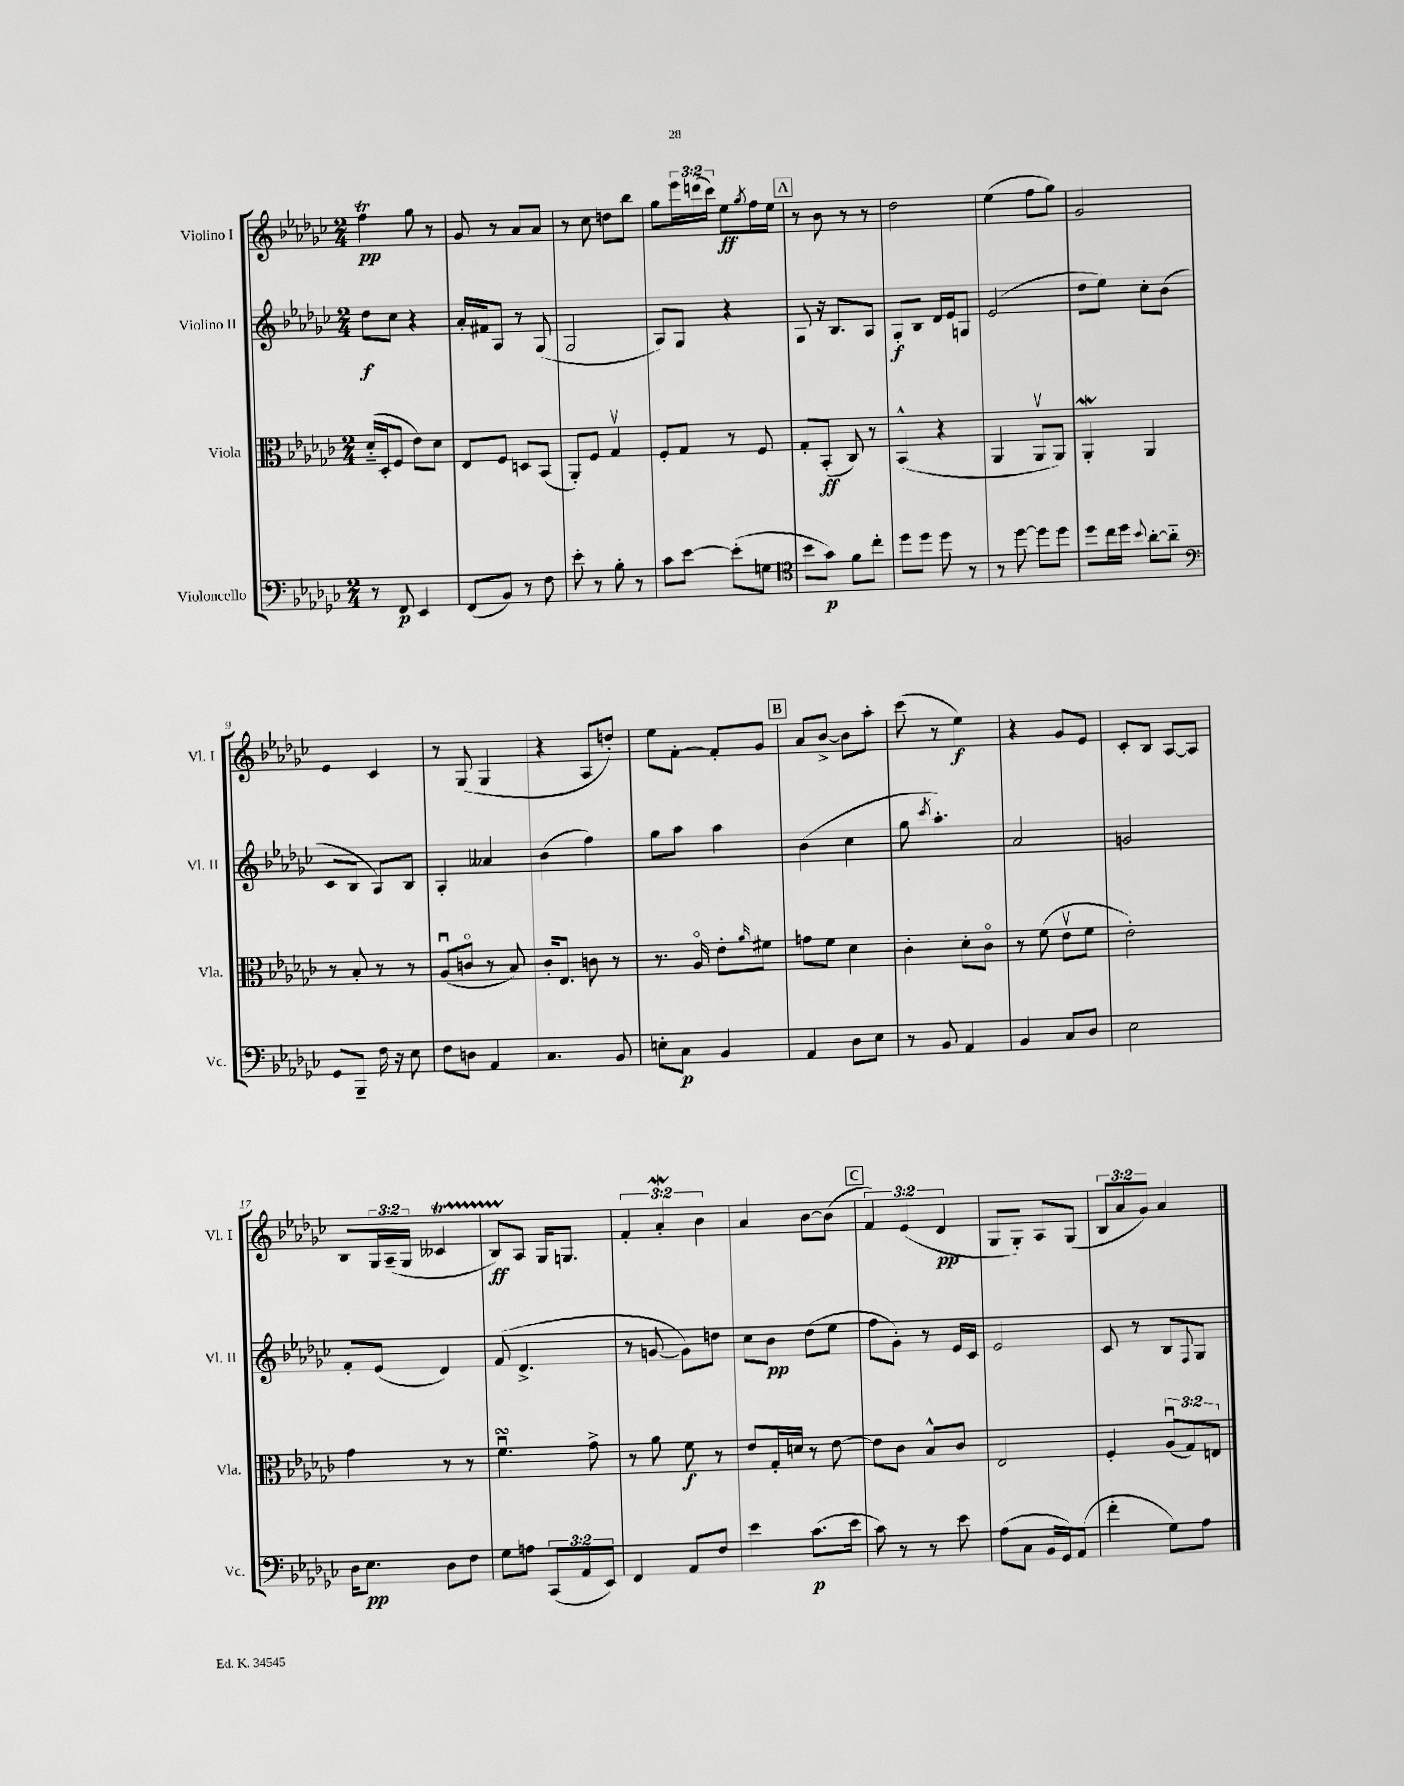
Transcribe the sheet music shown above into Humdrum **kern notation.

**kern	**kern	**kern	**kern
*staff4	*staff3	*staff2	*staff1
*clefF4	*clefC3	*clefG2	*clefG2
*k[b-e-a-d-g-c-]	*k[b-e-a-d-g-c-]	*k[b-e-a-d-g-c-]	*k[b-e-a-d-g-c-]
*M2/4	*M2/4	*M2/4	*M2/4
8r	(16d-'~	8dd-	4ff
.	16D-'	.	.
8FF	8F	8cc-	.
4EE-	8e-)	4r	8gg-
.	8d-	.	8r
=	=	=	=
(8FF	8E-	16a-'	8g-
.	.	16f#	.
8BB-)	8F	8A-	8r
8r	8D	8r	8a-
8F	(8BB-	(8G-	8a-
=	=	=	=
8e-'	8AA-')	2G-	8r
8r	8F	.	8cc-
8B-'	4G-v	.	8dd
8r	.	.	8bb-
=	=	=	=
8c-	8F'	8A-)	8gg-
[8e-	8G-	8G-	24eee-
.	.	.	(24ddd
.	.	.	24ccc-)
(8e-']	8r	4r	8ee-
.	.	.	8qgg-
8G	8F	.	16ff
.	.	.	16ee-
=	=	=	=
*clefC4	*	*	*
8b-	8G-'	8G-	8r
8g-)	(8BB-'	16r	8b-
.	.	8.B-	.
8f	8C-)	.	8r
8cc-'	8r	8A-	8r
=	=	=	=
8dd-	(4BB-^^	8G-'	2dd-
8dd-	.	8B-	.
8dd-	4r	16d-	.
.	.	16e-	.
8r	.	8G	.
=	=	=	=
8r	4AA-	(2e-	(4ee-
[8dd-	.	.	.
8dd-]	8AA-v	.	8ff
8dd-	8AA-)	.	8gg-)
=	=	=	=
8dd-	4AA-'	8dd-	2g-
16cc-	.	8ee-)	.
16dd-	.	.	.
8qqb-	.	.	.
[8a-'	4AA-	8cc-'	.
8a-'~]	.	(8b-	.
=	=	=	=
*clefF4	*	*	*
8GG-	8r	8c-	4e-
8BBB-~	8B-'	8B-	.
16F	8r	8A-)	4c-
16r	.	.	.
8E-	8r	8B-	.
=	=	=	=
8F	(8A-u	4A-'	8r
8D	8co	.	(8G-
4AA-	8r	4a--	4G-
.	8B-)	.	.
=	=	=	=
4.C-	16c-'	(4b-	4r
.	8.E-	.	.
.	8c	4ff)	8A-
8BB-	8r	.	8dd')
=	=	=	=
8E'	8.r	8gg-	8ee-
8C-	.	8aa-	[8f'
.	16A-o	.	.
4BB-	8e-'	4aa-	8f']
.	16qqa-	.	.
.	8f#	.	8g-
=	=	=	=
4AA-	8g	(4b-	8a-
.	8f	.	[8b-^
8D-	4d-	4cc-	8b-]
8E-	.	.	8aa-'
=	=	=	=
8r	4c-'	8gg-	(8ccc-
.	.	8qccc-	.
8BB-	.	4.aa-')	8r
4AA-	8d-'	.	4ee-)
.	8c-o	.	.
=	=	=	=
4BB-	8r	2a-	4r
.	(8f	.	.
8C-	8e-v	.	8g-
8D-	8f	.	8e-
=	=	=	=
2E-	2e-')	2g	8c-'
.	.	.	8B-
.	.	.	[8A-
.	.	.	8A-]
=	=	=	=
16D-	4g-	8f'	8B-
8.E-	.	.	.
.	.	(8e-	24G-
.	.	.	(24A-~
.	.	.	24G-
8D-	8r	4d-)	4c--
8F	8r	.	.
=	=	=	=
8G-	4.fu	(8f	8B-)
8A	.	4.d-^	8A-
(12CC-	.	.	16G-
.	.	.	8.G
12AA-	.	.	.
.	8g-^	.	.
12EE-)	.	.	.
=	=	=	=
4FF	8r	8r	6f'
.	8a-	[8g	.
.	.	.	6a-'
8AA-	8f	8g])	.
.	.	.	6b-
8F	8r	8dd	.
=	=	=	=
4e-	8e-	8cc-	4a-
.	16G-'	8b-	.
.	16d	.	.
(8.c-	8r	(8dd-	[8b-
.	[8e-	8ee-	(8b-]
16e-	.	.	.
=	=	=	=
8c-)	8e-]	8ff	6f)
8r	8c-	8g-')	.
.	.	.	(6e-
8r	8B-^^	8r	.
.	.	.	6d-
8e-	8c-	16e-	.
.	.	16c-	.
=	=	=	=
(8A-	2E-	2e-	8G-
8C-	.	.	8G-')
16BB-	.	.	8A-
16GG-)	.	.	.
(8AA-	.	.	(8G-
=	=	=	=
4f'	4F'	8c-	12B-
.	.	.	12a-
.	.	8r	.
.	.	.	12g-)
8G-)	(12A-u	8B-	4a-
.	12G-)	.	.
.	.	8qqF	.
8A-	.	8G-	.
.	12E	.	.
==	==	==	==
*-	*-	*-	*-
